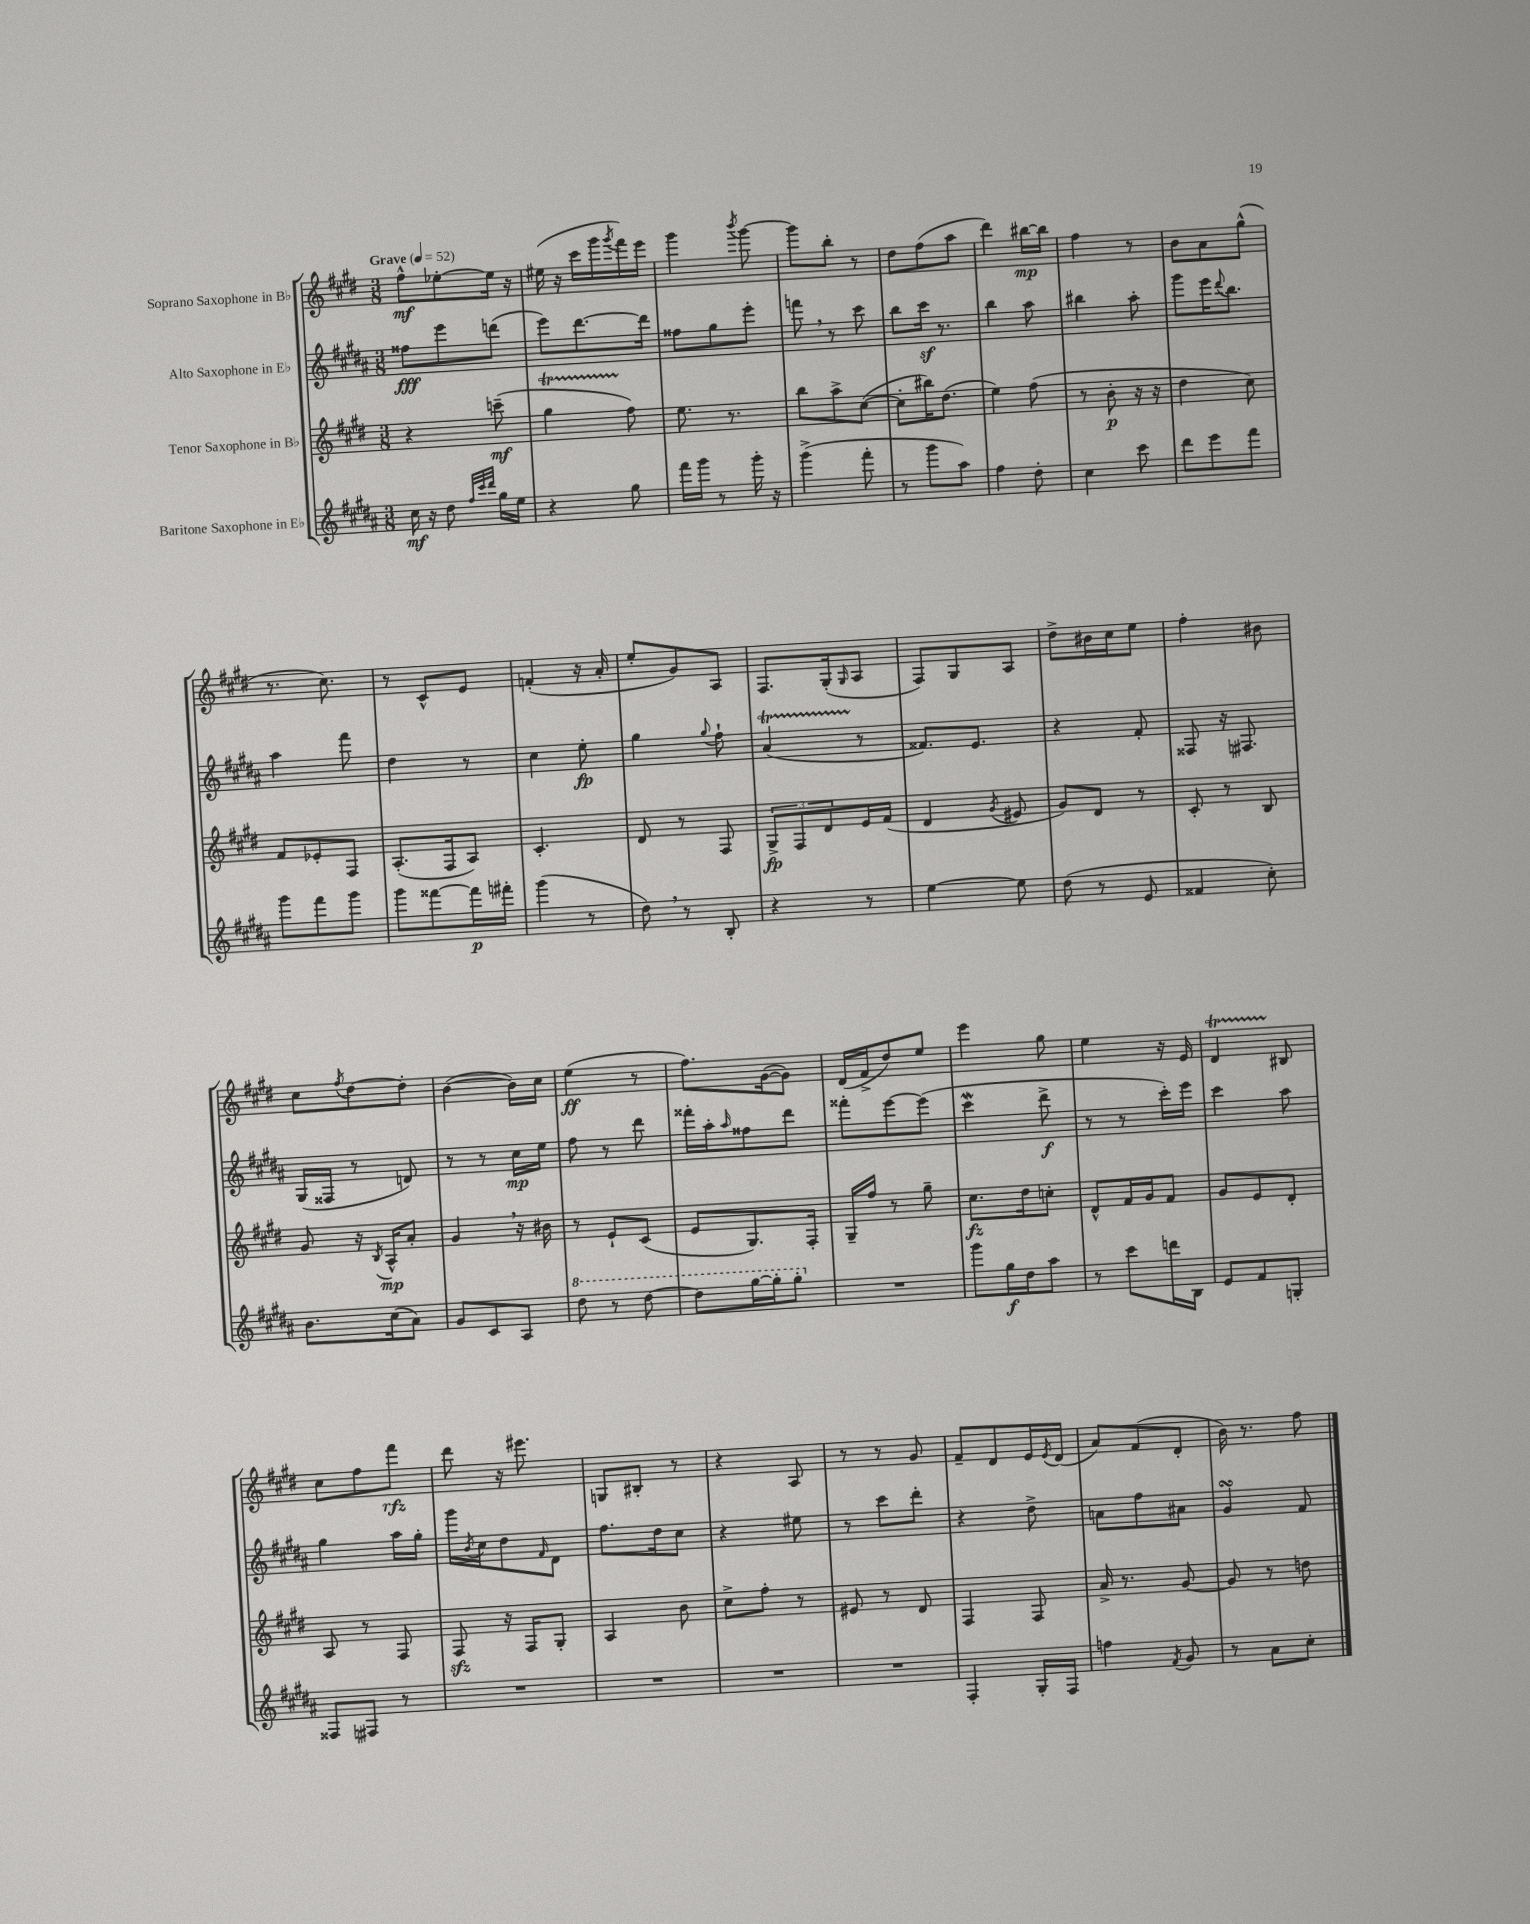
<<
\new StaffGroup <<
\new Staff = "s0" \with { instrumentName = "Soprano Saxophone in Bb" } {
    \clef treble \key e \major \numericTimeSignature \time 3/8 \tempo "Grave" 4 = 52
    fis''8-^\mf ees''8~-. ees''16 r16 |
    eis''16( r16 cis'''16 gis'''16 \acciaccatura { gis'''8 } fis'''16) e'''16 |
    gis'''4 \acciaccatura { b'''8 } gis'''8~ |
    gis'''8 b''8-. r8 |
    dis''8 fis''8( a''8 |
    dis'''4) bis''16~\mp bis''16 |
    fis''4 r8 |
    b'8 a'8 gis''8-^( |
    r8. cis''8.) |
    r8 cis'8-^ e'8 |
    f'4-.( r16 a'16-. |
    e''8-. gis'8) a8 |
    fis8. gis16-.( \grace { gis16 } a8 |
    fis8) gis8 a8 |
    dis''8-> bis'16 cis''16 e''8 |
    fis''4-. bis'8 |
    cis''8 \acciaccatura { fis''8 } dis''8~ dis''8-. |
    b'4~( b'16) cis''16 |
    e''4\ff( r8 |
    fis''8.) gis'16~( gis'8) |
    dis'16( fis'16-> dis''8) e''8 |
    e'''4 gis''8 |
    e''4 r16 e'16 |
    dis'4\startTrillSpan bis8\stopTrillSpan |
    cis''8 fis''8 fis'''8\rfz |
    dis'''8 r16 eis'''8. |
    g8 bis8-. r8 |
    r4 a8 |
    r8 r8 gis'8 |
    fis'8-- dis'8 e'16 \acciaccatura { e'8 } dis'16( |
    a'8) fis'8( dis'8-. |
    b'16) r8. fis''8 \bar "|." |
}
\new Staff = "s1" \with { instrumentName = "Alto Saxophone in Eb" } {
    \clef treble \key b \major \numericTimeSignature \time 3/8
    fisis''8\fff e'''8 d'''8( |
    e'''8) dis'''8.~ dis'''16 |
    fisis''8 gis''8 e'''8-. |
    f'''8 \breathe r8 cis'''8 |
    b''8 cis'''16\sf r8. |
    b''4 ais''8 |
    bis''4 ais''8-. |
    gis'''8 e'''16 \appoggiatura { dis'''8 } b''8. |
    ais''4 fis'''8 |
    dis''4 r8 |
    cis''4 e''8-.\fp |
    gis''4 \appoggiatura { gis''8 } fis''8-! |
    ais'4\startTrillSpan( r8\stopTrillSpan |
    fisis'8.) e'8. |
    r4 fis'8-. |
    fisis8 r16 fis8. |
    gis16( fisis16 r8 d'8) |
    r8 r8 cis''16\mp e''16 |
    fis''8 r8 dis'''8 |
    fisis'''16-. ais''16-. \grace { ais''16 } fisis''8 dis'''8 |
    fisis'''8-. e'''8~ e'''8( |
    cis'''4\mordent dis'''8->\f |
    r8 r8 cis'''16-.) e'''16 |
    cis'''4 ais''8 |
    gis''4 ais''16 gis''16-. |
    gis'''16 \acciaccatura { b'8 } cis''16 dis''8 \grace { fis'16 } dis'8 |
    fis''8. dis''16 cis''8 |
    r4 eis''8 |
    r8 cis'''8 dis'''8-. |
    r4 dis''8-> |
    a'8 fis''8 ais'8 |
    gis'4\turn fis'8 \bar "|." |
}
\new Staff = "s2" \with { instrumentName = "Tenor Saxophone in Bb" } {
    \clef treble \key e \major \numericTimeSignature \time 3/8
    r4 c'''8--\mf( |
    gis''4\startTrillSpan fis''8\stopTrillSpan) |
    e''8. r8. |
    b''8 a''8-> cis''8~( |
    cis''8-. bis''16) dis''8.( |
    e''4) fis''8( |
    r8 b'8-.\p r16 r16 |
    dis''4 cis''8) |
    fis'8 ees'8-. fis8 |
    a8.-.( fis16 a8) |
    cis'4.-. |
    dis'8 r8 fis8 |
    \tuplet 3/2 { gis8->\fp fis8 dis'8 } e'16 fis'16( |
    dis'4 \acciaccatura { gis'8 } eis'8 |
    gis'8) dis'8 r8 |
    cis'8-. r8 b8 |
    gis'8 r16 \acciaccatura { b8 } a16-^\mp a'8-. |
    gis'4 \breathe r16 bis'16 |
    r8 e'8-! cis'8( |
    e'8 gis8.) fis16-. |
    gis16-- fis''16 r8 gis''8-- |
    cis''8.\fz dis''16 c''8-. |
    dis'8-^ fis'16 gis'16 fis'8 |
    gis'8 e'8 dis'8-. |
    a8 r8 fis8 |
    fis8\sfz r16 fis16 gis8-. |
    a4 b'8 |
    cis''8-> fis''8-. r8 |
    eis'8 r8 dis'8 |
    fis4 fis8 |
    a'16-> r8. gis'8~ |
    gis'8 r8 d''8 \bar "|." |
}
\new Staff = "s3" \with { instrumentName = "Baritone Saxophone in Eb" } {
    \clef treble \key b \major \numericTimeSignature \time 3/8
    cis''16\mf r16 dis''8 \grace { fis''32 cis'''32 dis'''32 } gis''16 e''16 |
    r4 gis''8 |
    fis'''16 gis'''16 r8 gis'''16-. r16 |
    gis'''4->( fis'''8-. |
    r8 gis'''8 ais''8) |
    fis''4 dis''8-. |
    cis''4 cis'''8 |
    dis'''8 e'''8 fis'''8 |
    gis'''8 fis'''8 gis'''8 |
    gis'''8 fisis'''8~ fisis'''16\p fis'''16-. |
    gis'''4( r8 |
    dis''8) \breathe r8 b8-. |
    r4 r8 |
    e''4~ e''8 |
    dis''8( r8 e'8 |
    fisis'4 cis''8-.) |
    b'8. cis''16( ais'8) |
    gis'8 cis'8 ais8 |
    \ottava #1 dis'''8 r8 dis'''8~ |
    dis'''8 gis'''16~ gis'''16-. gis'''8-. \ottava #0 |
    R4. |
    gis'''8 gis''16\f dis''16 ais''8 |
    r8 cis'''8 d'''16 b16 |
    e'8 fis'8 g8-. |
    fisis8 fis8 r8 |
    R4. |
    R4. |
    R4. |
    R4. |
    fis4-. gis16-. fis16 |
    f''4 \acciaccatura { fis'8 } gis'8 |
    r8 ais'8 cis''8-. \bar "|." |
}
>>
>>
\layout { \context { \Score \remove "Bar_number_engraver" } }
